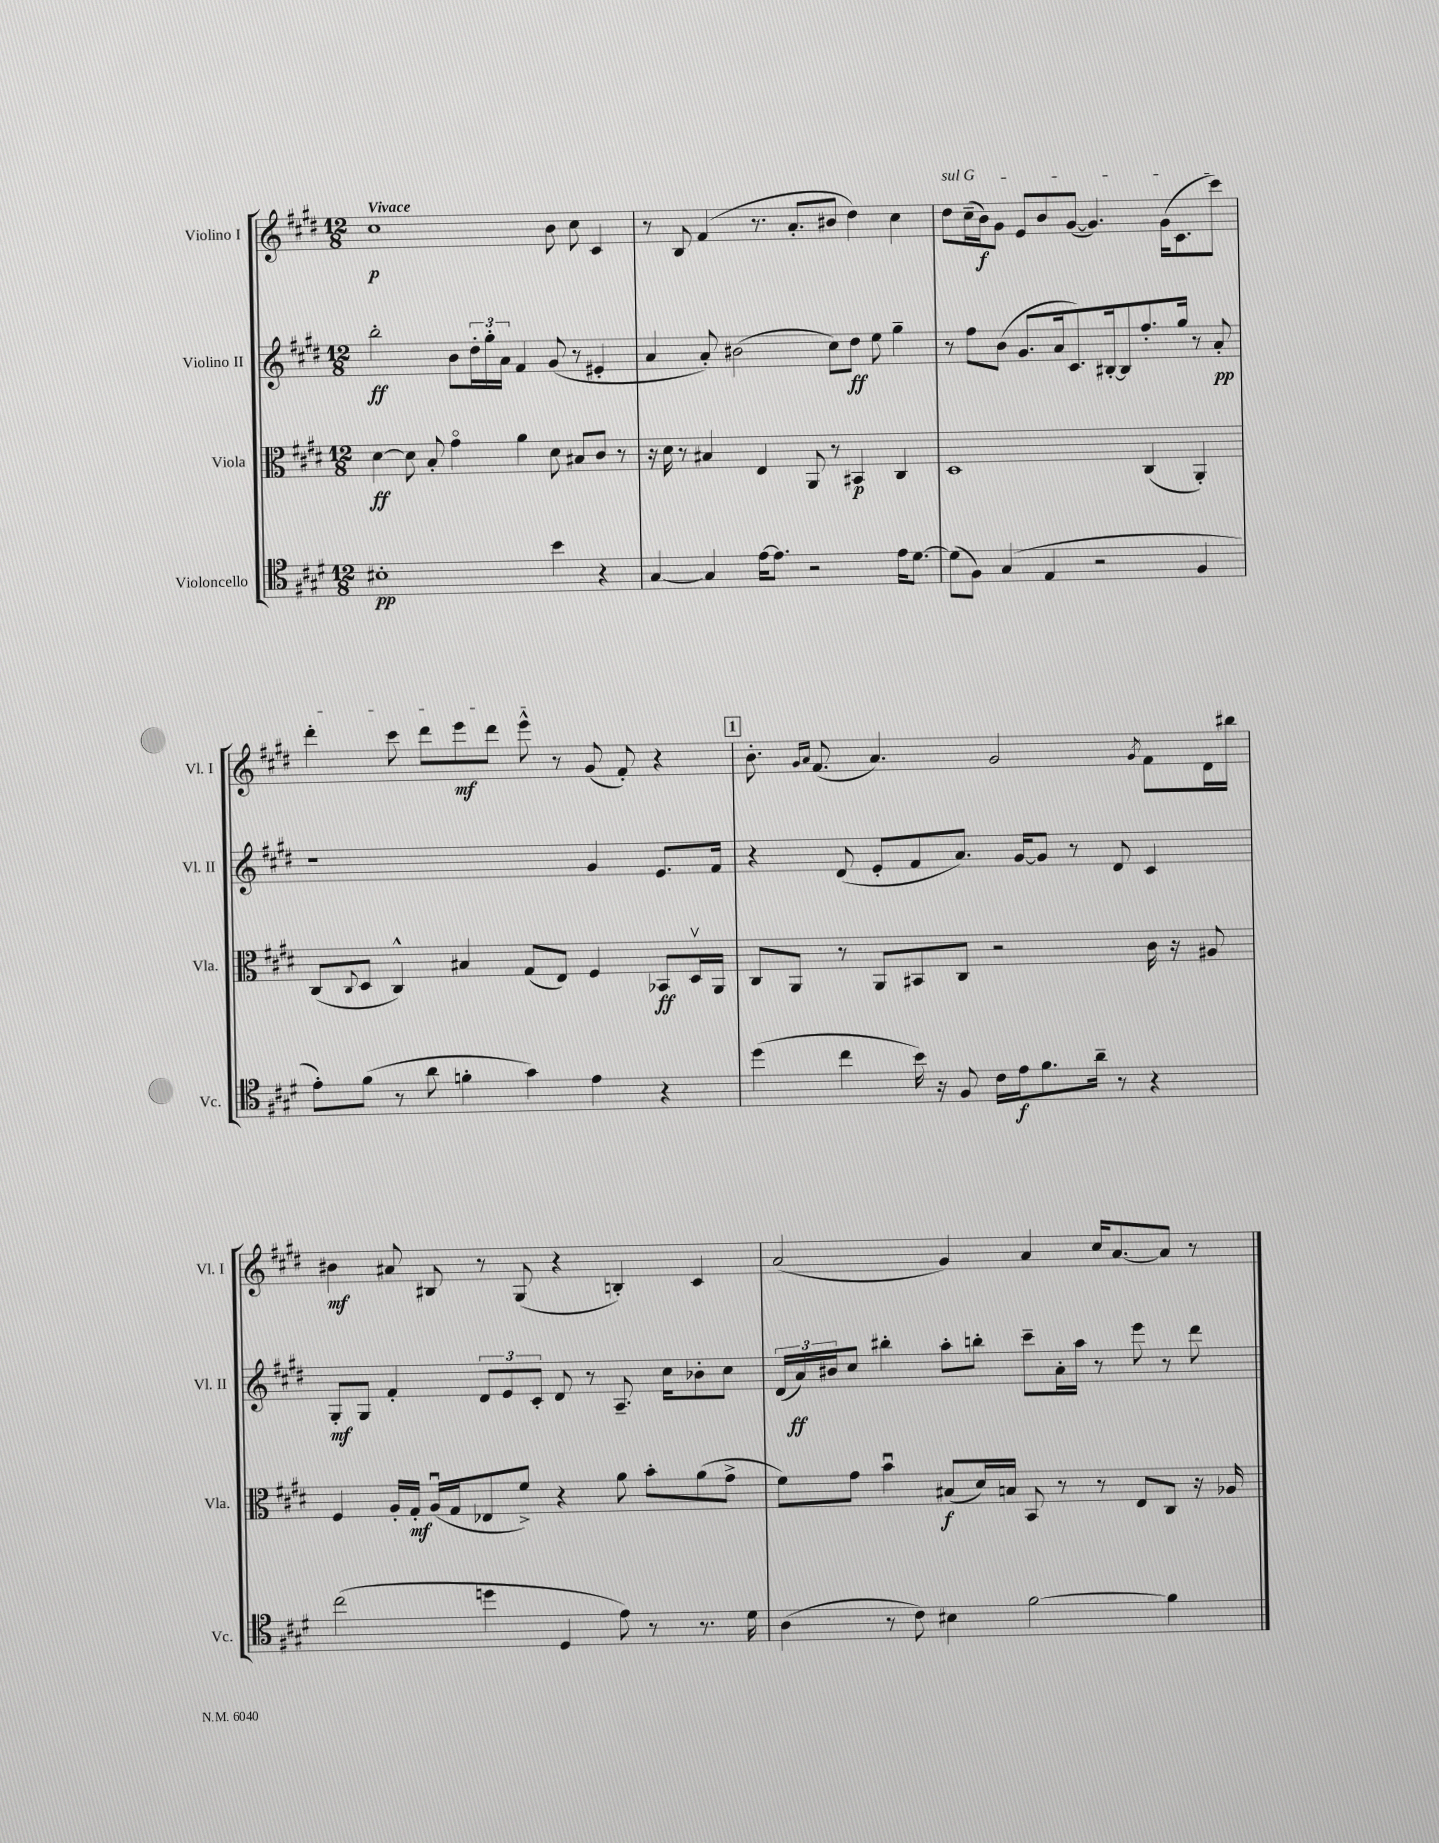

**kern	**kern	**kern	**kern
*staff4	*staff3	*staff2	*staff1
*clefC4	*clefC3	*clefG2	*clefG2
*k[f#c#g#d#]	*k[f#c#g#d#]	*k[f#c#g#d#]	*k[f#c#g#d#]
*M12/8	*M12/8	*M12/8	*M12/8
1B#'	[4d#	2bb'	1cc#
.	8d#]	.	.
.	8B'	.	.
.	4g#o	8b	.
.	.	24dd#'	.
.	.	24gg#'	.
.	.	24a	.
.	4a	4f#	.
4b	8d#	(8g#	8b
.	8B#	8r	8cc#
4r	8c#	4e#'	4c#
.	8r	.	.
=	=	=	=
[4G#	16r	4a	8r
.	16d#	.	.
.	8r	.	8B
4G#]	4B#	8a')	(4f#
.	.	(2b#	.
[16e	4E	.	8.r
8.e]	.	.	.
.	.	.	8.a'
2r	8AA	.	.
.	8r	8cc#)	8b#
.	4BB#	8dd#	4dd#)
.	.	8ee	.
16e	4C#	4gg#~	4cc#
[8.d#	.	.	.
=	=	=	=
(8d#]	1D#	8r	8dd#
8F#)	.	8ff#	(16cc#~
.	.	.	16b)
(4G#	.	(8b	8g#
.	.	8.g#	8e
4E	.	.	8b
.	.	16a	.
.	.	8.c#)	([8g#
2r	.	.	4.g#])
.	.	[16B#'	.
.	.	8B#]	.
.	(4C#	8.ff#'	.
.	.	.	(16g#
.	.	16gg#	8.c#
4F#	4AA')	8r	.
.	.	8a'	8ccc#)
=	=	=	=
8e')	(8C#	1r	4ddd#'
.	8qqC#	.	.
(8f#	8D#	.	.
8r	4C#^^)	.	8ccc#
8a	.	.	8ddd#
4f'	4B#	.	8eee
.	.	.	8ddd#
4g#)	(8G#	.	8eee^^
.	8E)	.	8r
4e	4F#	4g#	(8g#
.	.	.	8f#')
4r	8BB-	8.e	4r
.	16D#v	.	.
.	16AA	16f#	.
=	=	=	=
(4dd#	8C#	4r	8.b'
.	8AA	.	.
.	.	.	16qqg#
.	.	.	16qqa
.	.	.	(8.f#
4cc#	8r	(8d#	.
.	8AA	8e'	4.a)
16b)	8BB#	8f#	.
16r	.	.	.
8F#	8C#	8.a)	.
16c#	2r	.	2g#
16e	.	[16g#	.
8.f#	.	8g#]	.
.	.	8r	.
16a~	.	.	.
8r	.	8d#	.
.	.	.	8qg#
4r	16c#	4c#	8f#
.	16r	.	.
.	8A#	.	16d#
.	.	.	16bb#
=	=	=	=
(2cc#	4F#	8G#'	4b#
.	.	8G#	.
.	16A'	4f#'	8a#
.	16G#'	.	.
.	(16Au	.	8B#
.	16G#	.	.
4dd	8E-	12d#	8r
.	.	12e	.
.	8f#^)	.	(8G#
.	.	12c#'	.
4D#	4r	8d#	4r
.	.	8r	.
8e)	8a	8.A~	4B')
8r	8b'	.	.
.	.	16cc#	.
8.r	(8a	8b-'	4c#
.	8g#^	8cc#	.
16d#	.	.	.
=	=	=	=
(4A	8f#)	(24d#	(2a
.	.	24a)	.
.	.	24b#	.
.	8g#	8cc#	.
8r	4bu	4bb#'	.
8c#)	.	.	.
4B#	(8B#	8aa'	4g#)
.	16d#)	8bb'	.
.	16B	.	.
[2f#	8BB	8ccc#~	4a
.	8r	16a'	.
.	.	16aa	.
.	8r	8r	16cc#
.	.	.	[8.a
.	8E	8eee	.
4f#]	8C#	8r	8a]
.	16r	8ddd#	8r
.	16A-	.	.
==	==	==	==
*-	*-	*-	*-
